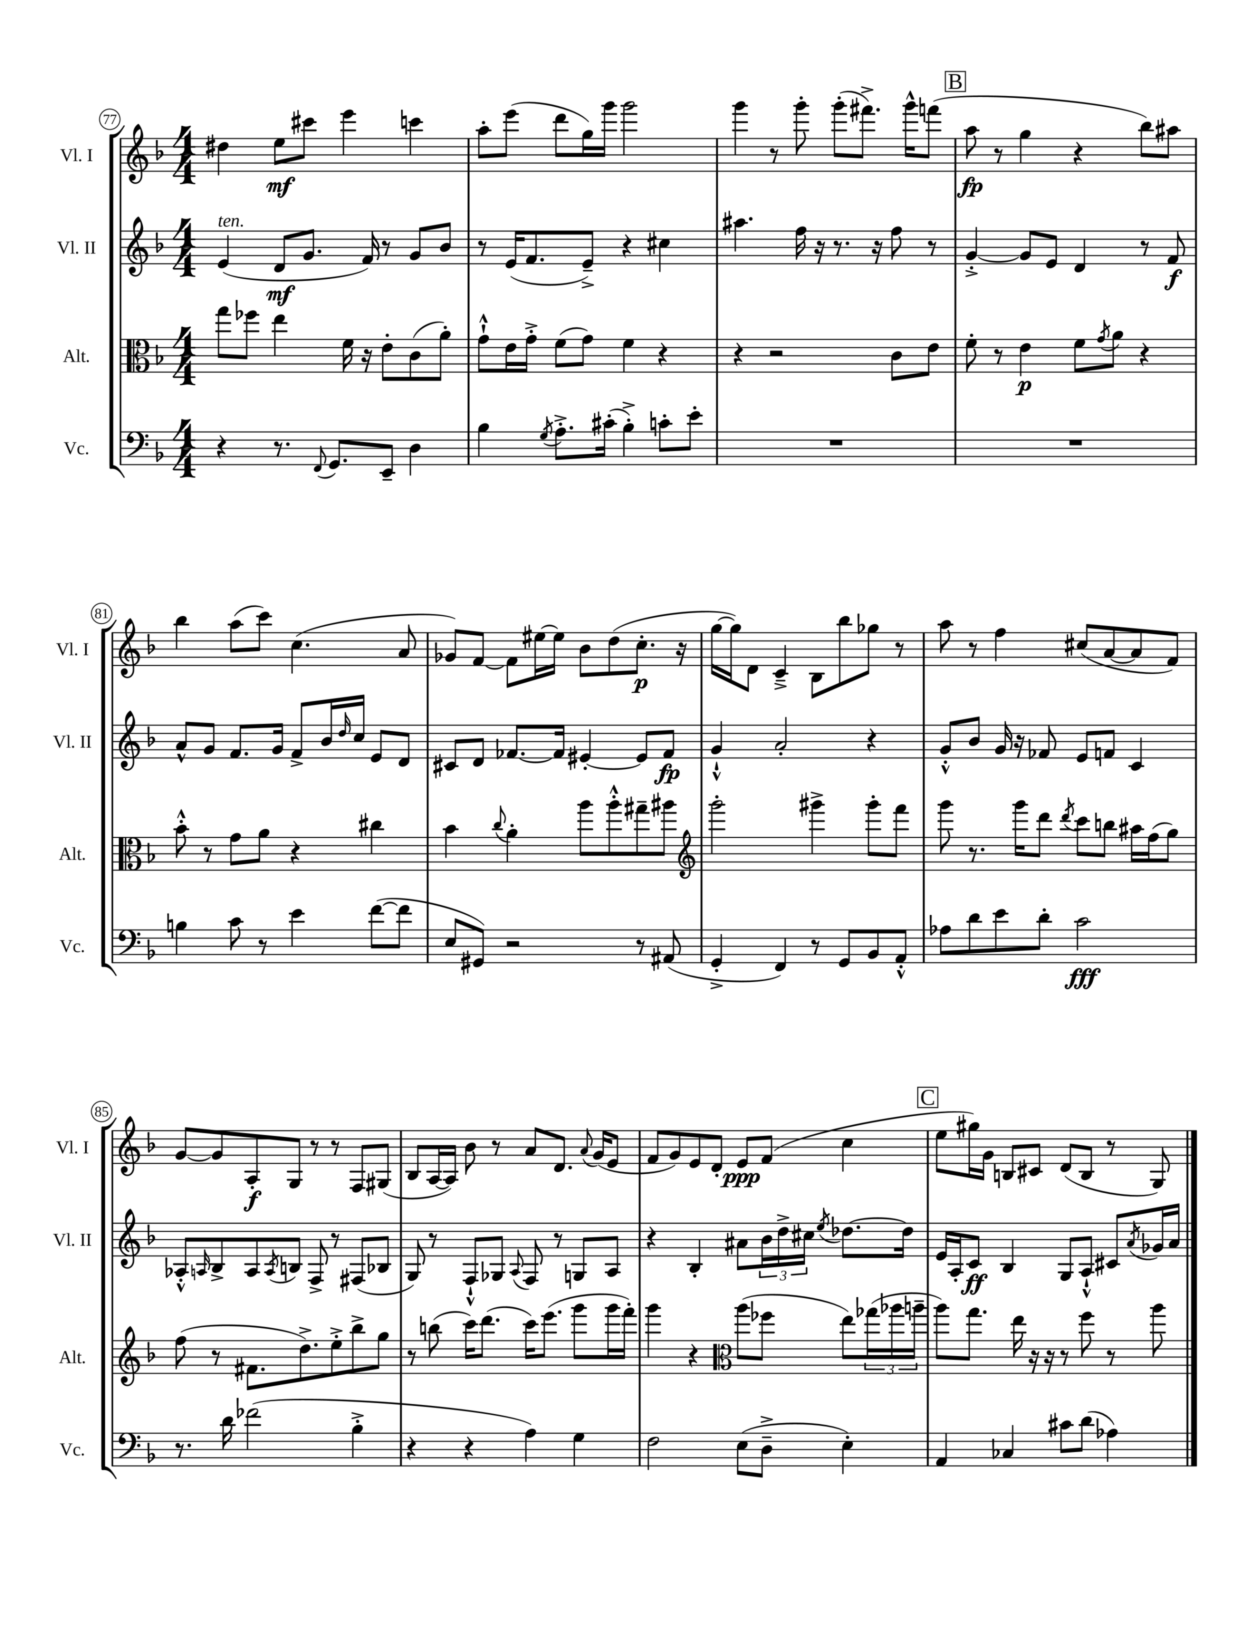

**kern	**dynam	**kern	**dynam	**kern	**dynam	**kern	**dynam
*part4	*part4	*part3	*part3	*part2	*part2	*part1	*part1
*staff4	*staff4	*staff3	*staff3	*staff2	*staff2	*staff1	*staff1
*I"Vc.	*	*I"Alt.	*	*I"Vl. II	*	*I"Vl. I	*
*I'Vc.	*	*I'Alt.	*	*I'Vl. II	*	*I'Vl. I	*
*clefF4	*	*clefC3	*	*clefG2	*	*clefG2	*
*k[b-]	*	*k[b-]	*	*k[b-]	*	*k[b-]	*
*M4/4	*	*M4/4	*	*M4/4	*	*M4/4	*
=77	=77	=77	=77	=77	=77	=77	=77
!	!	!	!	!LO:TX:a:i:t=ten.	!	!	!
4r	.	8gg\L	.	(4e/	.	4dd#X\	.
.	.	8ff-X\J	.	.	.	.	.
8.r	.	4ee\	.	8d/L	mf	8ee\L	mf
.	.	.	.	8.g/J	.	8ccc#X\J	.
8qqFF/	.	.	.	.	.	.	.
8.GG/L	.	.	.	.	.	.	.
.	.	16f\	.	.	.	4eee\	.
.	.	16r	.	16f/)	.	.	.
8EE~/J	.	8e'\L	.	8r	.	.	.
4D\	.	(8c\	.	8g/L	.	4cccn\	.
.	.	8a'\J)	.	8b-/J	.	.	.
=78	=78	=78	=78	=78	=78	=78	=78
4B-\	.	8g`^^\L	.	8r	.	8aa'\L	.
.	.	16e\L	.	(16e/KL	.	(8eee\J	.
.	.	16g'^\JJ	.	8.f/	.	.	.
8qG/	.	.	.	.	.	.	.
8.A'^\L	.	(8f\L	.	.	.	8ddd\L	.
.	.	8g\J)	.	8e~^/J)	.	16gg\L)	.
(16c#X'\Jk	.	.	.	.	.	16ggg\JJ	.
4B-'^\)	.	4f\	.	4r	.	2ggg\	.
8cn'\L	.	4r	.	4cc#X\	.	.	.
8e'\J	.	.	.	.	.	.	.
=79	=79	=79	=79	=79	=79	=79	=79
1r	.	4r	.	4.aa#X\	.	4ggg\	.
.	.	2r	.	.	.	8r	.
.	.	.	.	16ff\	.	8ggg'\	.
.	.	.	.	16r	.	.	.
.	.	.	.	8.r	.	(8ggg'\L	.
.	.	.	.	.	.	8.fff#X^\J)	.
.	.	.	.	16r	.	.	.
.	.	8c\L	.	8ff\	.	.	.
.	.	.	.	.	.	16ggg^^\KL	.
.	.	8e\J	.	8r	.	(8fffn\J	.
!!LO:REH:place=s1:t=B
=80	=80	=80	=80	=80	=80	=80	=80
1r	.	8f'\	.	[4g'^/	.	8aa\	fp
.	.	8r	.	.	.	8r	.
.	.	4e\	p	8g/L]	.	4gg\	.
.	.	.	.	8e/J	.	.	.
.	.	8f\L	.	4d/	.	4r	.
.	.	8qg/	.	.	.	.	.
.	.	8a\J	.	.	.	.	.
.	.	4r	.	8r	.	8bb-\L)	.
.	.	.	.	8f/	f	8aa#X\J	.
!!LO:LB:g=z
=81	=81	=81	=81	=81	=81	=81	=81
4Bn\	.	8b-'^^\	.	8a^^/L	.	4bb-\	.
.	.	8r	.	8g/J	.	.	.
8c\	.	8g\L	.	8.f/L	.	(8aa\L	.
8r	.	8a\J	.	.	.	8ccc\J)	.
.	.	.	.	16g/Jk	.	.	.
4e\	.	4r	.	8f^/L	.	(4.cc\	.
.	.	.	.	16b-/L	.	.	.
.	.	.	.	16qqdd/	.	.	.
.	.	.	.	16cc/JJ	.	.	.
([8f\L	.	4cc#X\	.	8e/L	.	.	.
8f\J]	.	.	.	8d/J	.	8a/	.
=82	=82	=82	=82	=82	=82	=82	=82
8E/L	.	4b-\	.	8c#X/L	.	8g-X/L)	.
8GG#X/J)	.	.	.	8d/J	.	[8f/J	.
.	.	8qqcc/	.	.	.	.	.
2r	.	4a'\	.	[8.f-X/L	.	8f\L]	.
.	.	.	.	.	.	[16ee#X\L	.
.	.	.	.	16f-/Jk]	.	16ee#\JJ]	.
.	.	8aa\L	.	[4e#X'/	.	8b-\L	.
.	.	8aa'^^\	.	.	.	(8dd\	.
8r	.	8gg#X~\	.	8e#/L]	.	8.cc'\J	p
(8AA#X/	.	8aa#X\J	.	8f-/J	fp	.	.
.	.	.	.	.	.	16r	.
=83	=83	=83	=83	=83	=83	=83	=83
*	*	*clefG2	*	*	*	*	*
4GG'^/	.	2ggg'\	.	4g`^^/	.	[16gg\LL	.
.	.	.	.	.	.	16gg\J])	.
.	.	.	.	.	.	8d\J	.
4FF/)	.	.	.	2a'/	.	4c~^/	.
8r	.	4ggg#X^\	.	.	.	8B-\L	.
8GG/L	.	.	.	.	.	8bb-\	.
8BB-/	.	8ggg#'\L	.	4r	.	8gg-X\J	.
8AA'^^/J	.	8fff\J	.	.	.	8r	.
=84	=84	=84	=84	=84	=84	=84	=84
8A-X\L	.	8ggg\	.	8g'^^/L	.	8aa\	.
8d\	.	8.r	.	8b-/J	.	8r	.
8e\	.	.	.	16g/	.	4ff\	.
.	.	16ggg\KL	.	16r	.	.	.
8d'\J	.	8ddd\J	.	8f-X/	.	.	.
.	.	8qddd/	.	.	.	.	.
2c\	fff	8ccc\L	.	8e/L	.	(8cc#X/L	.
.	.	8bbn\J	.	8fn/J	.	[8a/	.
.	.	16aa#X\LL	.	4c/	.	8a/]	.
.	.	(16ff\J	.	.	.	.	.
.	.	8gg\J)	.	.	.	8f/J)	.
!!LO:LB:g=z
=85	=85	=85	=85	=85	=85	=85	=85
8.r	.	(8ff\	.	8A-X'^^/L	.	[8g/L	.
.	.	.	.	16qqAn/	.	.	.
.	.	8r	.	8B-^/	.	8g/]	.
16d\	.	.	.	.	.	.	.
(2f-X\	.	8.f#X\L	.	8A/	.	8A'/	f
.	.	.	.	8qA/	.	.	.
.	.	.	.	8Bn/J	.	8G/J	.
.	.	8.dd^\)	.	.	.	.	.
.	.	.	.	8F^/	.	8r	.
.	.	8ee'^\	.	8r	.	8r	.
4B-'^\	.	8bb-^\	.	(8F#X/L	.	8F/L	.
.	.	8gg\J	.	8B-X/J	.	(8G#X/J	.
=86	=86	=86	=86	=86	=86	=86	=86
4r	.	8r	.	8G/)	.	8B-/L	.
.	.	(8bbn\	.	8r	.	[16A/L	.
.	.	.	.	.	.	16A/JJ])	.
4r	.	16ccc\KL)	.	8F`^^/L	.	8b-\	.
.	.	(8.ddd\J	.	.	.	.	.
.	.	.	.	8G-X/J	.	8r	.
.	.	.	.	8qqA/	.	.	.
4A\)	.	16ccc\KL)	.	8F/	.	8a/L	.
.	.	(8.eee\J	.	.	.	.	.
.	.	.	.	8r	.	8.d/J	.
4G\	.	8ggg\L	.	8Gn/L	.	.	.
.	.	.	.	.	.	8qqa/	.
.	.	.	.	.	.	(16g/KL	.
.	.	16ggg\L	.	8A/J	.	8e/J	.
.	.	16fff'\JJ)	.	.	.	.	.
=87	=87	=87	=87	=87	=87	=87	=87
2F\	.	4ggg\	.	4r	.	8f/L	.
.	.	.	.	.	.	8g/)	.
.	.	4r	.	4B-'/	.	8e/	.
.	.	.	.	.	.	8d'/J	.
*	*	*clefC3	*	*	*	*	*
(8E\L	.	(8aa\L	.	8a#X\L	.	8e/L	ppp
8D~^\J	.	8ff-X\J	.	24b-\L	.	(8f/J	.
.	.	.	.	24dd^\	.	.	.
.	.	.	.	24cc#X\JJ	.	.	.
.	.	.	.	8qee/	.	.	.
4E'\)	.	8ee\L)	.	[8.dd-X\L	.	4cc\	.
.	.	(24gg-X\L	.	.	.	.	.
.	.	24aa-X\	.	.	.	.	.
.	.	.	.	16dd-\Jk]	.	.	.
.	.	24aan~\JJ	.	.	.	.	.
!!LO:REH:place=s1:t=C
=88	=88	=88	=88	=88	=88	=88	=88
4AA/	.	8aa\L)	.	16e/LL	.	8ee\L	.
.	.	.	.	16A'/J	.	.	.
.	.	8.gg\J	.	8c/J	ff	16gg#X\L)	.
.	.	.	.	.	.	16g\JJ	.
4C-X/	.	.	.	4B-/	.	8Bn/L	.
.	.	16ee\	.	.	.	.	.
.	.	16r	.	.	.	8c#X/J	.
.	.	16r	.	.	.	.	.
8c#X\L	.	8r	.	8G/L	.	(8d/L	.
(8d\J	.	8ff\	.	8A`^^/J	.	8B/J	.
4A-X\)	.	8r	.	8c#X/L	.	8r	.
.	.	.	.	8qa/	.	.	.
.	.	8aa\	.	16g-X/L	.	8G/)	.
.	.	.	.	16a/JJ	.	.	.
==	==	==	==	==	==	==	==
*-	*-	*-	*-	*-	*-	*-	*-
